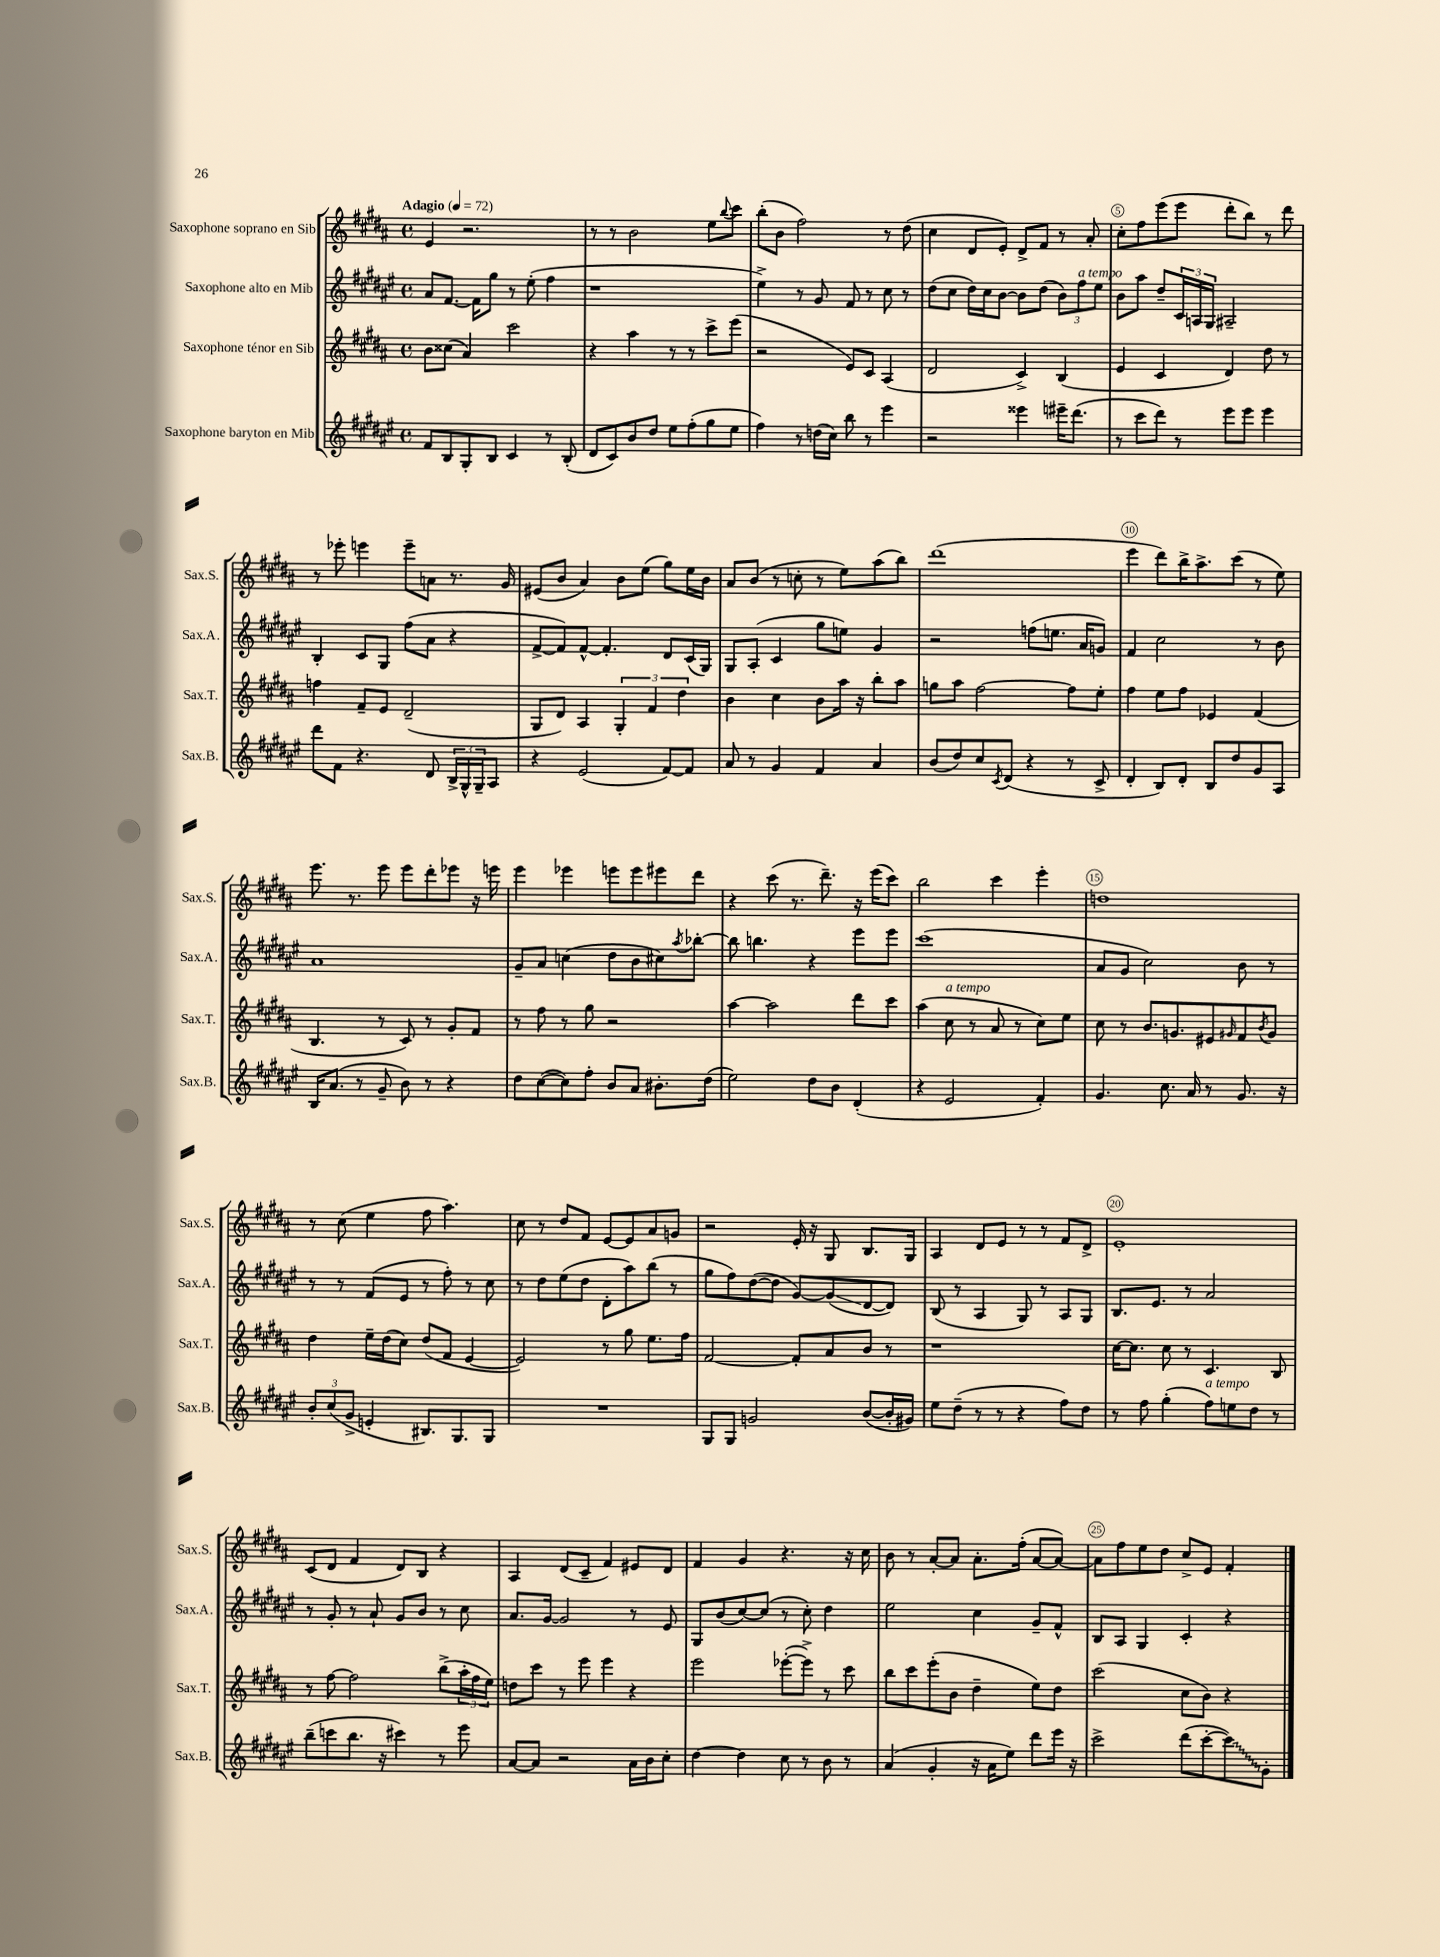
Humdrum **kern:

**kern	**kern	**kern	**kern
*staff4	*staff3	*staff2	*staff1
*clefG2	*clefG2	*clefG2	*clefG2
*k[f#c#g#d#a#e#]	*k[f#c#g#d#a#]	*k[f#c#g#d#a#e#]	*k[f#c#g#d#a#]
*M4/4	*M4/4	*M4/4	*M4/4
*met(c)	*met(c)	*met(c)	*met(c)
*MM72	*MM72	*MM72	*MM72
8f#/L	8b\L	8a#/L	4e/
8B/	(8cc##\J	[8.f#/J	.
8G#'/	4a#/)	.	2.r
.	.	16f#\]LK	.
8B/J	.	8gg#\J	.
4c#/	2ccc#\	8r	.
.	.	(8ee#'\	.
8r	.	4ff#\	.
(8B'/	.	.	.
=	=	=	=
8d#/L	4r	1r	8r
8c#/)	.	.	8r
8b/	4aa#\	.	2b\
8dd#/J	.	.	.
8ee#\L	8r	.	.
(8ff#'\	8r	.	.
8gg#\	8ccc#^\L	.	8ee\L
.	.	.	8qqbb/
8ee#\J	(8eee\J	.	8ccc#\J
=	=	=	=
4ff#\)	2r	4ee#^\)	(8bb'\L
.	.	.	8b\J
8r	.	8r	2ff#\)
(16dd\LL	.	8g#/	.
16cc#\JJ)	.	.	.
8bb\	8e/L)	8f#/	.
8r	8c#/J	8r	.
4eee#\	(4A#/	8cc#\	8r
.	.	8r	(8dd#\
=	=	=	=
2r	2d#/	(8dd#\L	4cc#\
.	.	8cc#\J	.
.	.	16dd#\LL)	8d#/L
.	.	16cc#\J	.
.	.	[8b\J	8e'/J)
4eee##\	4c#^/)	8b\]L	8d#^/L
.	.	(8dd#\J	8f#/J
16eee#~\LK	(4B/	12b\L)	8r
(8.ddd#\J	.	.	.
.	.	12ff#\	.
.	.	.	8a#'/
.	.	12ee#\J	.
=	=	=	=
8r	4e/	8b\L	8cc#'\L
8ccc#\L	.	8aa#\J	8ff#\
8ddd#\J)	4c#/	8dd#~/L	(8eee\
8r	.	24c#/L	8eee\J
.	.	24A/	.
.	.	24G#/JJ	.
8eee#\L	4d#/)	2A#~/	8ddd#'\L
8eee#\J	.	.	8bb\J)
4eee#\	8dd#\	.	8r
.	8r	.	8ddd#\
=	=	=	=
8ddd#\L	4ff\	4B'/	8r
8f#\J	.	.	8eee-'\
4.r	8f#~/L	8c#/L	4eee\
.	8e/J	8G#/J	.
.	(2d#~/	(8ff#\L	8eee~\L
8d#/	.	8a#\J	8a\J
24B^/LL	.	4r	8.r
24G#^^/	.	.	.
24G#~/J	.	.	.
8A#/J	.	.	.
.	.	.	16g#/
=	=	=	=
4r	8G#/L	[8f#^/L	(8e#/L
.	8d#/J)	8f#/])	8b/J
(2e#/	4A#/	[8f#^^/J	4a#/)
.	.	4.f#'/]	.
.	6G#'/	.	8b\L
.	.	.	(8ee\J
.	6f#/	.	.
[8f#/L)	.	8d#/L	8gg#\L)
.	6dd#\	.	.
8f#/]J	.	(16c#/L	16ee\L
.	.	16G#/JJ)	16b\JJ
=	=	=	=
8a#/	4b\	8G#/L	8a#/L
8r	.	(8A#'/J	(8b/J
4g#/	4cc#\	4c#/	8r
.	.	.	8cc'\
4f#/	8b\L	8gg#\L	8r
.	16aa#\Jk	8ee\J)	8ee\L)
.	16r	.	.
4a#/	8bb'\L	4g#/	(8aa#\
.	8aa#\J	.	8bb\J)
=	=	=	=
(8b/L	8gg\L	2r	(1ddd#
8dd#/)	8aa#\J	.	.
8cc#/	[2ff#\	.	.
8qc#/	.	.	.
(8d#/J	.	.	.
4r	.	(8ff\L	.
.	.	8.ee\J	.
8r	8ff#\]L	.	.
.	.	16a#/LK	.
8c#^/	8ee'\J	8g/J)	.
=	=	=	=
4d#'/	4ff#\	4f#/	4eee\
8B/L)	8ee\L	2cc#\	8ddd#\L)
8d#'/J	8ff#\J	.	16bb^\K
.	.	.	8.aa#^\
8B/L	4e-/	.	.
8dd#/	.	.	(8ccc#\J
8g#/	(4f#/	8r	8r
8A#/J	.	8b\	8ee\)
=	=	=	=
16B/LK	4.B/	1a#	8.eee\
(8.a#/J	.	.	.
.	.	.	8.r
8r	.	.	.
8g#~/	8r	.	8eee\
8b\)	8c#/)	.	8eee\L
8r	8r	.	8ddd#'\
4r	8g#'/L	.	8eee-\J
.	8f#/J	.	16r
.	.	.	16eee\
=	=	=	=
8dd#\L	8r	8g#~/L	4eee\
([8cc#\	8ff#\	8a#/J	.
8cc#\])	8r	(4cc\	4eee-\
8ff#'\J	8gg#\	.	.
8b/L	2r	8dd#\L	8eee\L
8a#/J	.	8b\	8eee\
8.b#'\L	.	8cc#\)	8eee#\
.	.	8qaa#/	.
.	.	[8bb-'\J	8ddd#\J
(16dd#\Jk	.	.	.
=	=	=	=
2ee#\)	[4aa#\	8bb-\]	4r
.	.	4.bb\	.
.	2aa#\]	.	(8ccc#\
.	.	.	8.r
8dd#\L	.	4r	.
.	.	.	8.ddd#~\)
8b\J	.	.	.
(4d#'/	8ddd#\L	8eee#\L	16r
.	.	.	(16eee\LK
.	8ccc#\J	8eee#\J	8ccc#\J)
=	=	=	=
4r	(4aa#\	(1ccc#	2bb\
2e#/	8cc#\	.	.
.	8r	.	.
.	8a#/	.	4ccc#\
.	8r	.	.
4f#'/)	8cc#\L)	.	4eee'\
.	8ee\J	.	.
=	=	=	=
4.g#/	8cc#\	8a#/L	1dd
.	8r	8g#/J	.
.	8.b/L	2cc#\)	.
8.cc#\	.	.	.
.	8.g/	.	.
16a#/	.	.	.
8r	8e#/	.	.
.	16qqg#/	.	.
8.g#/	8f#/	8b\	.
.	8qb/	.	.
.	8g#/J	8r	.
16r	.	.	.
=	=	=	=
12b'/L	4dd#\	8r	8r
(12cc#/	.	.	.
.	.	8r	(8cc#\
12g#^/J	.	.	.
4e'/	16ee~\LL	(8f#/L	4ee\
.	(16dd#\J	.	.
.	8cc#\J)	8e#/J	.
8.B#/L)	(8dd#/L	8r	8ff#\
.	8f#/J	8ff#'\)	4.aa#\)
8.G#/	.	.	.
.	[4e/	8r	.
8G#/J	.	8cc#\	.
=	=	=	=
1r	2e/])	8r	8cc#\
.	.	8dd#\L	8r
.	.	(8ee#\	8dd#/L
.	.	8dd#\J	8f#/J
.	8r	8d#'\L	[8e/L
.	8gg#\	8aa#\)	8e/]
.	8.ee\L	(8bb\J	8a#/
.	.	8r	8g/J
.	16ff#\Jk	.	.
=	=	=	=
8G#/L	[2f#/	8gg#\L	2r
8G#/J	.	8ff#\)	.
2g/	.	([8dd#\	.
.	.	8dd#\]J	.
.	8f#'/]L	[8g#/L)	16e'/
.	.	.	16r
.	8a#/	(8g#/]	8G#/
([8b/L	8b/J	[8d#/	8.B/L
16b'/]L	8r	8d#/]J)	.
16g#/JJ)	.	.	16G#/Jk
=	=	=	=
8ee#\L	1r	(8B/	4A#/
(8dd#~\J	.	8r	.
8r	.	4A#/	8d#/L
8r	.	.	8e/J
4r	.	8G#/)	8r
.	.	8r	8r
8ff#\L)	.	8A#/L	8f#/L
8dd#\J	.	8G#/J	8d#^/J
=	=	=	=
8r	[16cc#\LK	8.B/L	1e'
.	8.cc#\]J	.	.
8ff#\	.	.	.
.	.	8.e#/J	.
(4gg#'\	8cc#\	.	.
.	8r	8r	.
8ff#\L)	4.c#/	2a#/	.
8ee\	.	.	.
8dd#\J	.	.	.
8r	8B/	.	.
=	=	=	=
(8bb~\L	8r	8r	(8c#/L
8ccc\	[8ff#\	8g#'/	8d#/J
8.bb\J	2ff#\]	8r	4f#/
.	.	8a#`/	.
16r	.	.	.
4ccc#\)	.	8g#/L	8d#/L)
.	.	8b/J	8B/J
8r	(8bb^\L	8r	4r
8eee#\	24aa#'\L	8cc#\	.
.	24ff#\	.	.
.	24ee\JJ)	.	.
=	=	=	=
[8a#/L	8dd\L	8.a#/L	4A#/
8a#/]J	8ccc#\J	.	.
.	.	[16g#/Jk	.
2r	8r	2g#/]	(8d#/L
.	8eee\	.	8c#~/J
.	4eee\	.	4f#/)
16a#\LL	4r	8r	8e#/L
16b\J	.	.	.
8cc#'\J	.	8e#/	8d#/J
=	=	=	=
[4dd#\	2eee\	8G#/L	4f#/
.	.	(8b/	.
4dd#\]	.	[8cc#/)	4g#/
.	.	(8cc#/]J	.
8cc#\	([8eee-'\L	8r	4.r
8r	8eee-^\]J)	8cc#'\)	.
8b\	8r	4dd#\	.
8r	8ccc#\	.	16r
.	.	.	16cc#\
=	=	=	=
(4a#/	8bb\L	2ee#\	8b\
.	8ccc#\	.	8r
4g#'/	(8eee'\	.	[8a#'/L
.	8b\J	.	8a#/]J
16r	4dd#~\	4cc#\	8.a#'\L
16a#\LK	.	.	.
8ee#\J)	.	.	.
.	.	.	(16ff#'\Jk
8ddd#\L	8ee\L)	8g#~/L	[8a#/L
16eee#\Jk	8dd#\J	8f#^^/J	8a#/_J)
16r	.	.	.
=	=	=	=
2ccc#^\	(2ccc#\	8B/L	8a#\]L
.	.	8A#/J	8ff#\
.	.	4G#/	8ee\
.	.	.	8dd#\J
(8ddd#\L	8cc#\L	4c#'/	8cc#^/L
[8ccc#'\	8b\J)	.	8e/J
8ccc#\])	4r	4r	4f#'/
8g#'\J	.	.	.
==	==	==	==
*-	*-	*-	*-
